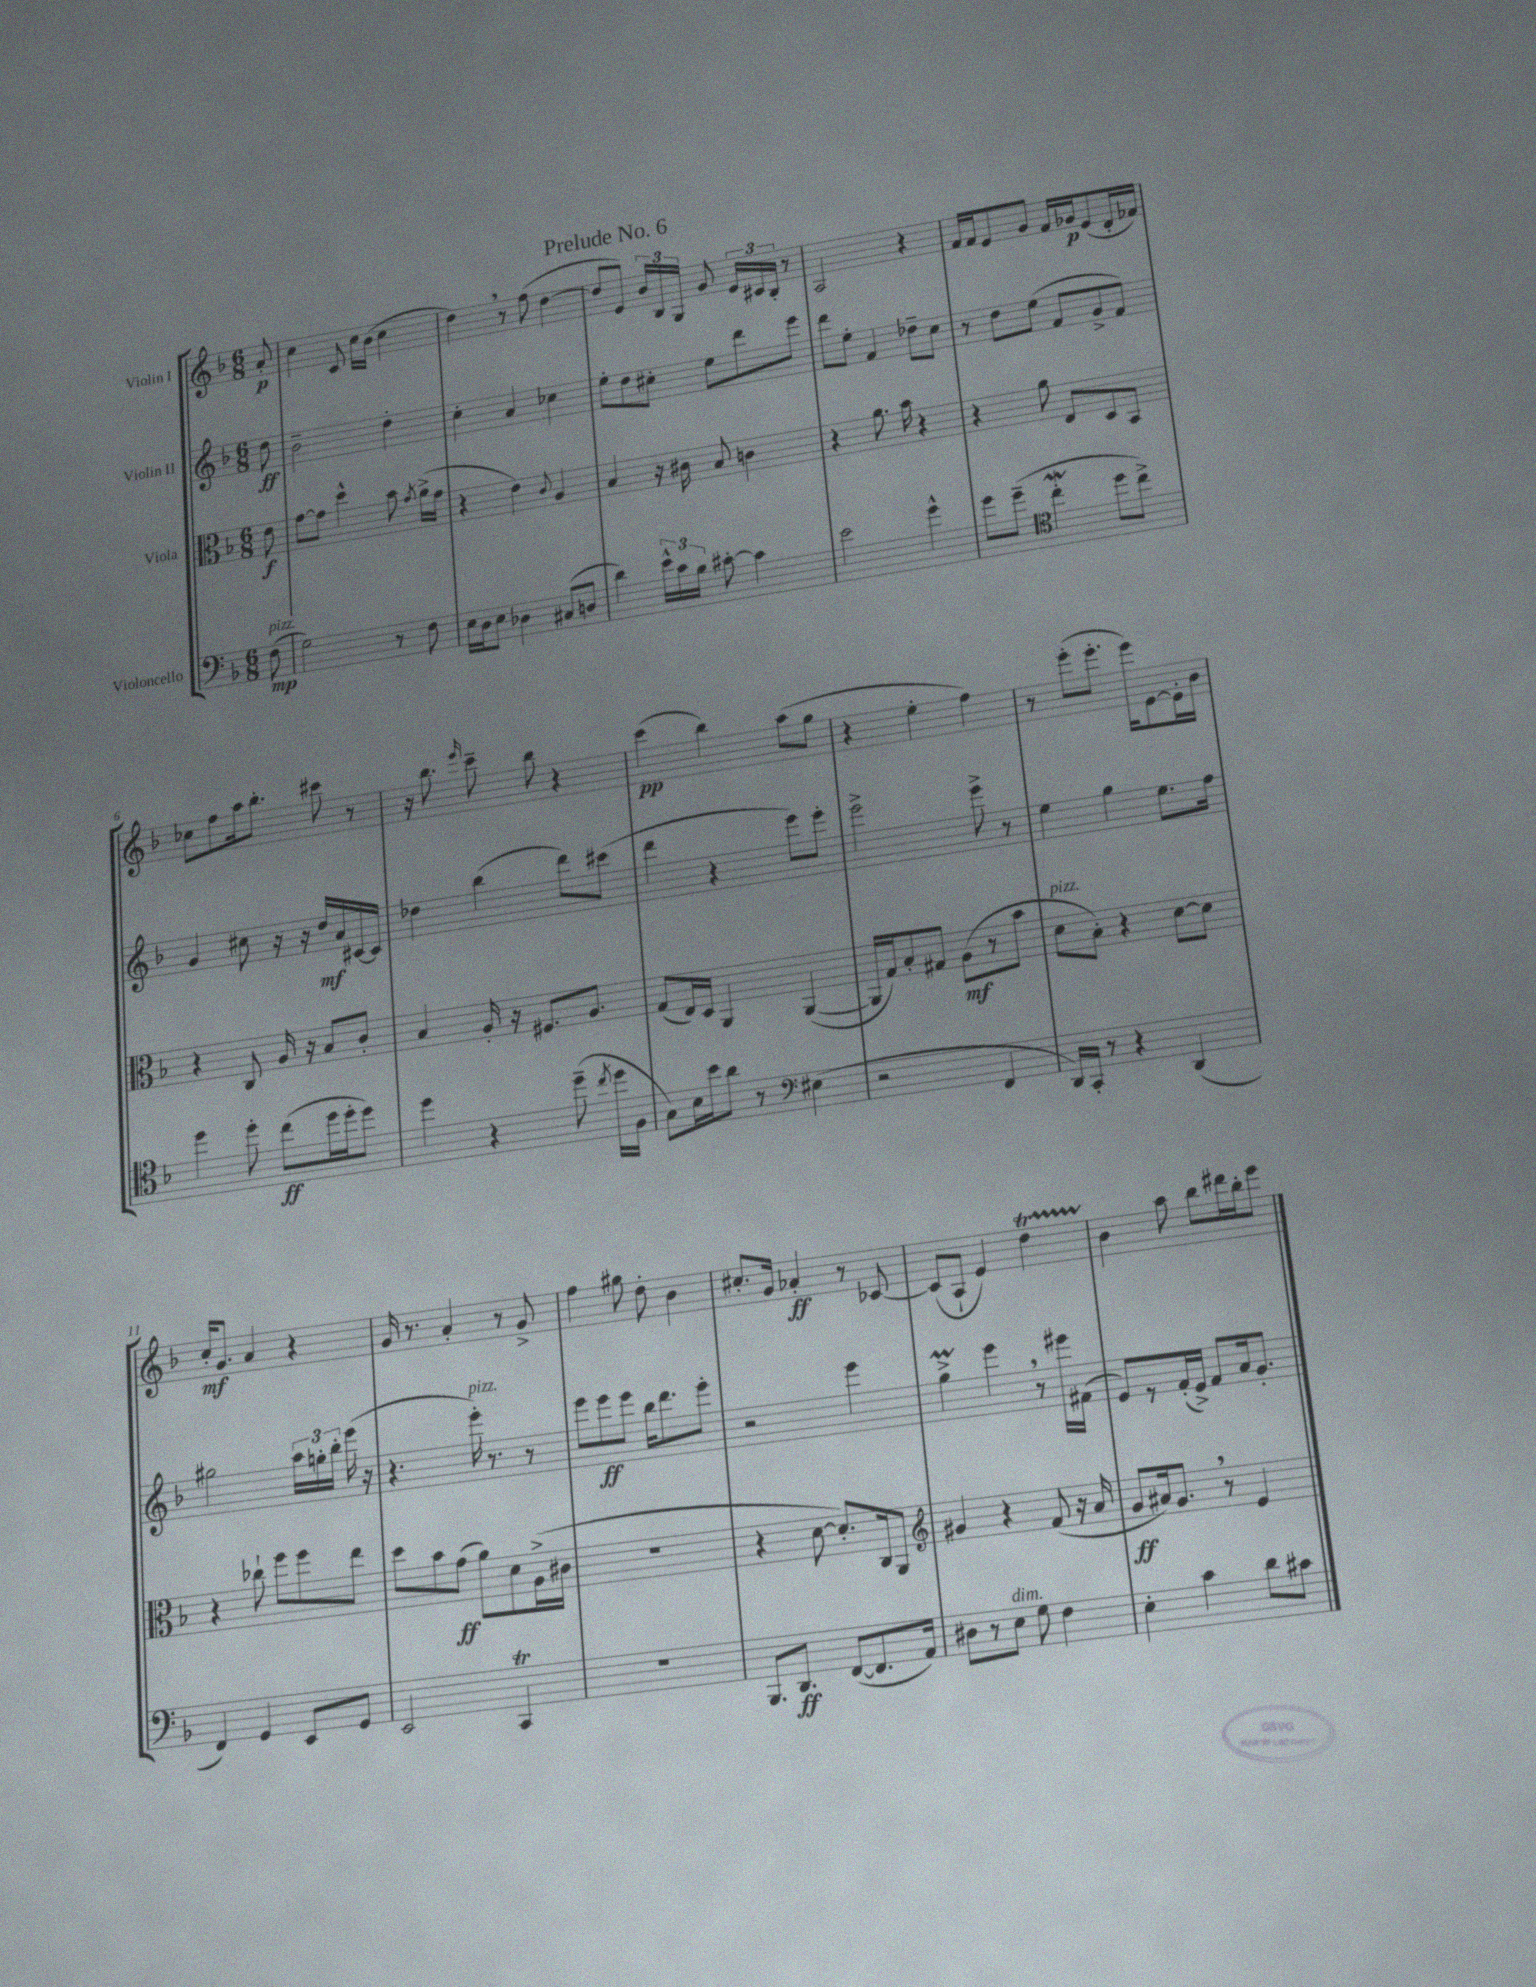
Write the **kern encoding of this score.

**kern	**kern	**kern	**kern
*staff4	*staff3	*staff2	*staff1
*clefF4	*clefC3	*clefG2	*clefG2
*k[b-]	*k[b-]	*k[b-]	*k[b-]
*M6/8	*M6/8	*M6/8	*M6/8
(8F\	8e\	8dd\	8a'/
=	=	=	=
2G\)	[8g\L	2b-~\	4cc\
.	8g\]J	.	.
.	4dd^^\	.	8c/
.	.	.	16cc\LL
.	.	.	(16b-\JJ
8r	8b-\	4dd'\	4cc\
.	8qg/	.	.
8F\	(16a^\LL	.	.
.	16g\JJ	.	.
=	=	=	=
16E\LL	4r	4cc'\	4dd\)
16D\J	.	.	.
8E\J	.	.	.
4D-\	4e\)	4a/	8r
.	.	.	(8ff\
.	8qqc/	.	.
(8C#/L	4A/	4cc-\	[4dd\
8D/J	.	.	.
=	=	=	=
4d\)	4B-/	8ee'\L	8dd/]L
.	.	8dd\	8e/J)
24e^^\LL	16r	8cc#'\J	24b-/LL
24c\	.	.	24B-/
.	16c#\	.	.
24B-\JJ	.	.	24G/JJ
[8c#'\	8B-/	8ee\L	8g/
4c#\]	4c\	8ddd\	24e/LL
.	.	.	24c#/
.	.	.	24B-'/JJ
.	.	8eee\J	8r
=	=	=	=
2e\	4r	8ddd\L	2A/
.	.	8ee'\J	.
.	8.a\	4f/	.
.	16b-\	.	.
4g^^\	4r	8dd-~\L	4r
.	.	8cc\J	.
=	=	=	=
8g\L	4r	8r	16f/LL
.	.	.	16f/J
(8g~\J	.	8dd\L	8e/
*clefC4	*	*	*
4cc'\	8a\	(8ee\J	8g/J
.	8E/L	8f/L	16f/LL
.	.	.	16g-/J
8dd\L	8D/	8g^/	(8e/
8cc^\J)	8BB-/J	8f/J)	16d'/L
.	.	.	16f-/JJ)
=	=	=	=
4dd\	4r	4g/	8cc-\L
.	.	.	8ff\
8dd'\	8C/	8cc#\	16aa\k
.	.	.	8.bb-'\J
(8cc\L	16A/	16r	.
.	16r	16r	.
16dd\L	8B-/L	16dd/LL	8ccc#\
16dd'\J	.	16a/	.
8dd\J)	8c'/J	[16c#/	8r
.	.	16c#/]JJ	.
=	=	=	=
4dd\	4B-/	4dd-\	16r
.	.	.	8.bb-\
.	.	.	16qqeee/
4r	16A'/	(4bb-\	8ccc~\
.	16r	.	.
.	8.F#/L	.	8bb-\
(8dd~\	.	8ddd\L)	4r
.	8.A/J	.	.
8qcc/	.	.	.
16dd\LL	.	(8ccc#\J	.
16F\JJ	.	.	.
=	=	=	=
8G\L)	(8G/L	4ddd\	(4ccc\
16B-\L	16E/L)	.	.
16b-\J	16D/JJ	.	.
8a\J	4AA/	4r	4bb-\)
8r	.	.	.
*clefF4	*	*	*
(4E#\	([4AA/	8eee\L)	(8aa\L
.	.	8eee'\J	8gg\J
=	=	=	=
2r	16AA/]LL	2eee^\	4r
.	16G/J)	.	.
.	8B-'/	.	.
.	8G#/J	.	4ee'\
.	(8A\L	.	.
4FF/	8r	8eee^\	4ff\)
.	8b-\J	8r	.
=	=	=	=
16DD/LL)	8d\L	4ee\	8r
16CC'/JJ	.	.	.
8r	8B-'\J)	.	(8eee'\L
4r	4r	4gg\	8.eee'\J
.	.	.	16eee\LK)
(4DD/	[8d\L	8.ee\L	[8e\
.	8d\]J	.	16e'\]L
.	.	16ff\Jk	16b-\JJ
=	=	=	=
4FF/)	4r	2gg#\	16cc'/LK
.	.	.	8.g/J
4GG/	8cc-`\	.	4a/
.	8ff\L	.	.
8EE/L	8ff\	24aa\LL	4r
.	.	24gg'\	.
.	.	24bb-'\JJ	.
8GG/J	8ee\J	(16eee\	.
.	.	16r	.
=	=	=	=
2EE/	8dd\L	4.r	16g/
.	.	.	8.r
.	8b-\	.	.
.	(8g\J	.	4a'/
.	8a\L)	16eee'\)	.
.	.	8.r	.
4CC/	8d\	.	8r
.	(16A^\L	8r	8g^/
.	16c#\JJ	.	.
=	=	=	=
2.r	2.r	8eee\L	4ff\
.	.	8eee\	.
.	.	8eee\J	8gg#\
.	.	16bb-\LK	8dd'\
.	.	8.ddd\	.
.	.	.	4b-\
.	.	8eee'\J	.
=	=	=	=
8.BBB-/L	4r	2r	8.cc#'/L
8.DD/J	.	.	16g/Jk
.	[8d\	.	4a-'/
([8FF/L	8.d'/]L)	.	.
8.FF/]	.	4eee\	8r
.	16C/k	.	.
.	8AA/J	.	[8c-/
16AA/Jk)	.	.	.
=	=	=	=
*	*clefG2	*	*
8D#\L	4g#/	4gg^\	(8c-/]L
8r	.	.	8A`/J
8E\J	4r	4eee\	4e/)
8G\	.	.	.
4F\	(8f/	8r	4dd\
.	16r	16eee#\LL	.
.	16a/	(16f#\JJ	.
=	=	=	=
4E'\	8g/L	8e/L)	4b-\
.	16a#/k)	8r	.
.	8.g/J	.	.
4c\	.	(16f'/L	8aa\
.	.	16e^/JJ)	.
.	8r	8f/L	8bb-\L
8d\L	4e/	16a/k	16ddd#\L
.	.	8.g'/J	16bb-'\J
8c#\J	.	.	8eee\J
==	==	==	==
*-	*-	*-	*-
